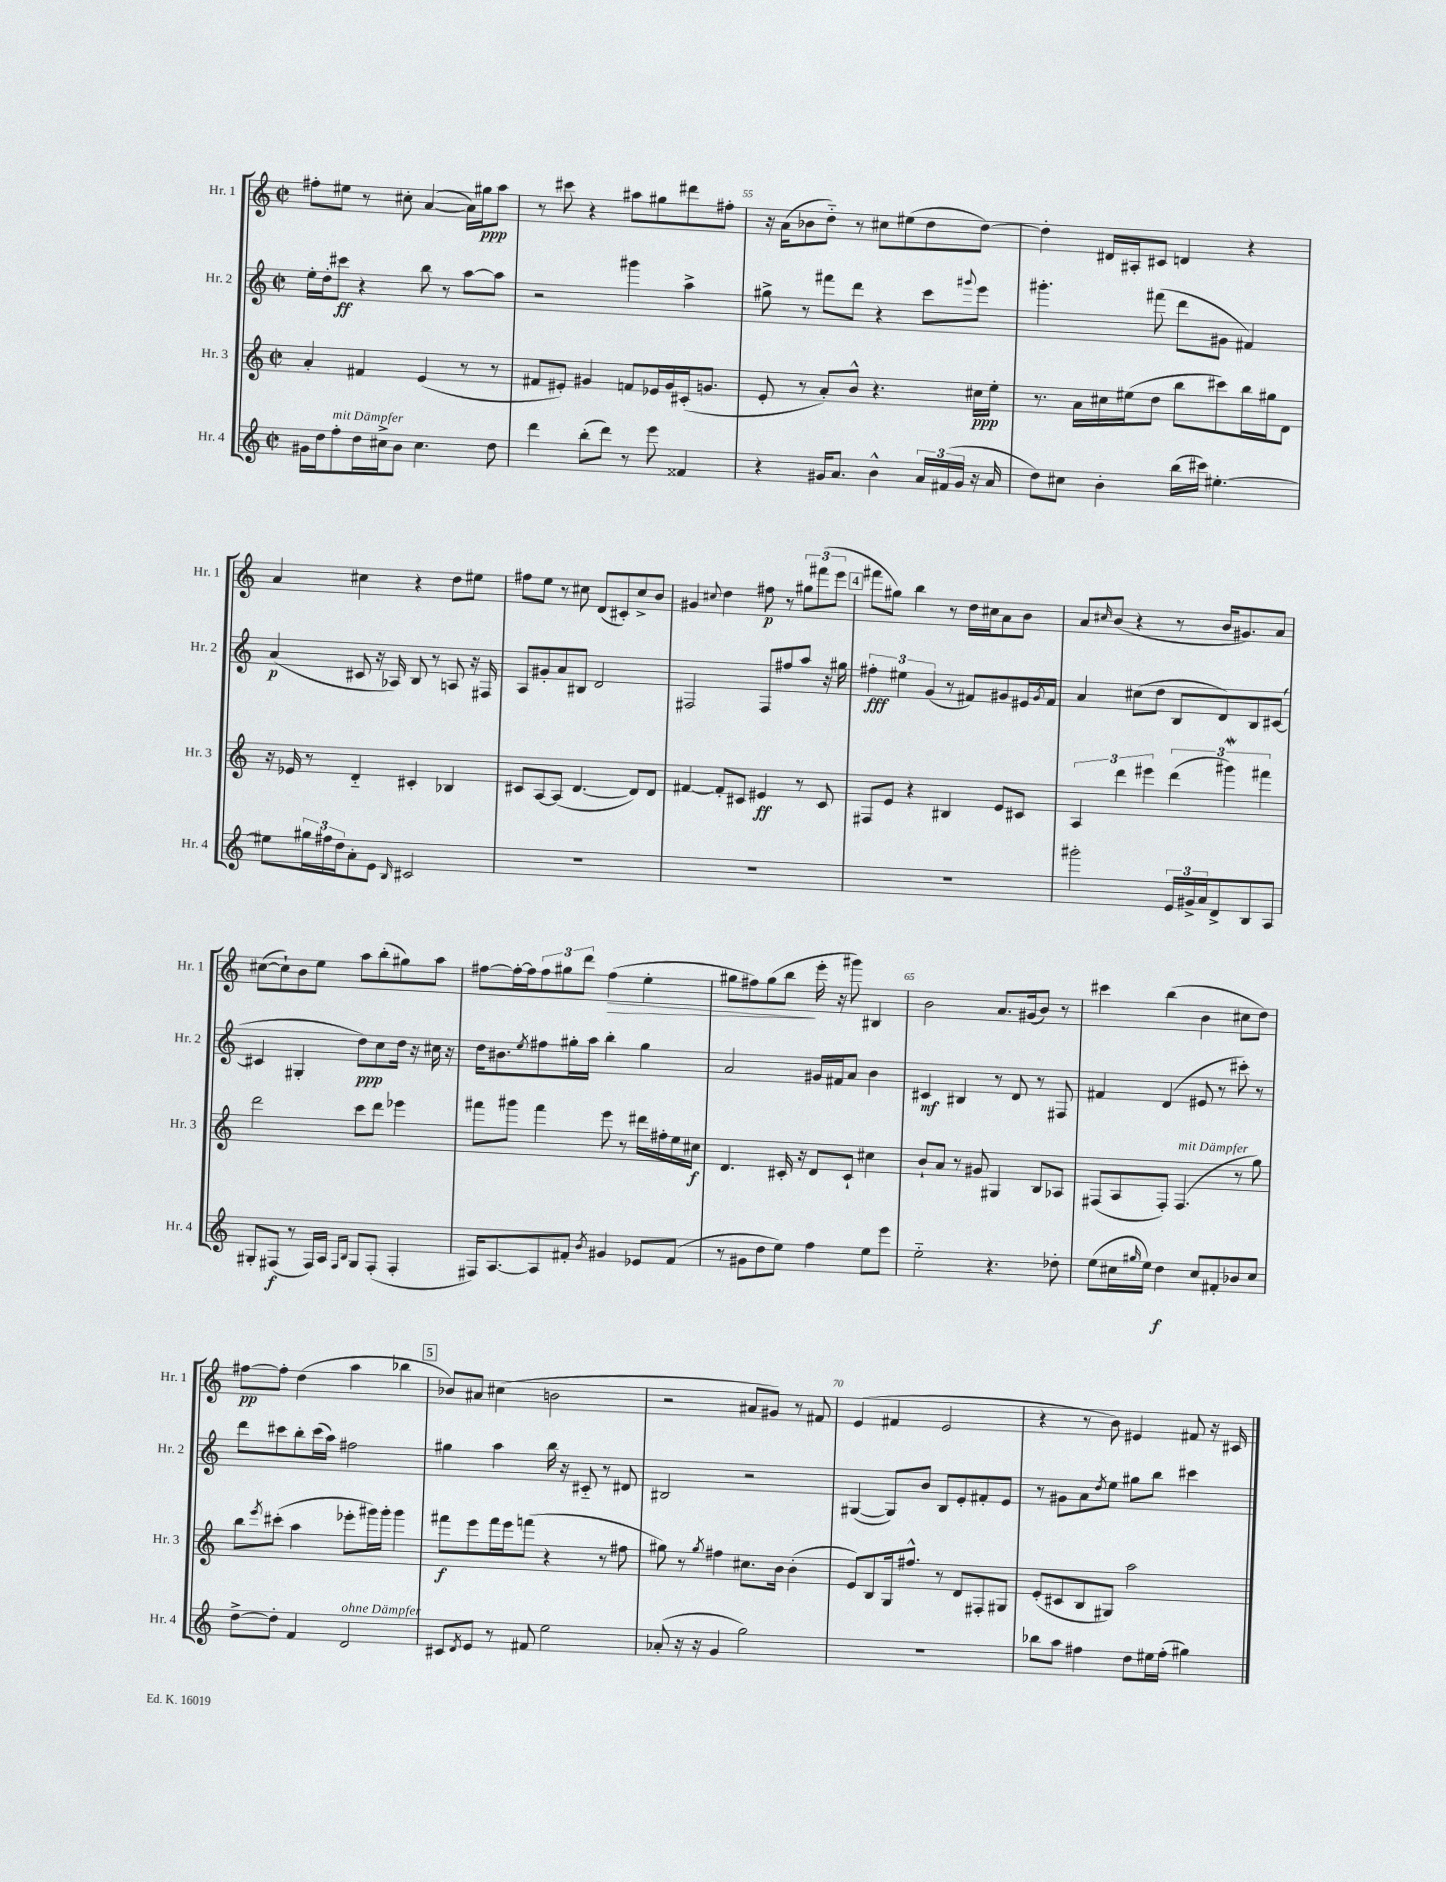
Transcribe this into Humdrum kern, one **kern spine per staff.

**kern	**kern	**kern	**kern
*staff4	*staff3	*staff2	*staff1
*clefG2	*clefG2	*clefG2	*clefG2
*k[]	*k[]	*k[]	*k[]
*M2/2	*M2/2	*M2/2	*M2/2
*met(c|)	*met(c|)	*met(c|)	*met(c|)
16g#	4a'	16ee'	8ff#'
16dd	.	16dd'	.
8ff'	.	8ccc#	8ee#
16dd	4f#	4r	8r
16cc#^	.	.	.
8b	.	.	8cc#'
4.cc#	(4e	8bb	([4a
.	.	8r	.
.	8r	[8aa	16a])
.	.	.	16gg#
8dd	8r	8aa]	8aa
=	=	=	=
4ddd	8f#	2r	8r
.	8e#')	.	8ccc#
(8bb'	4g#	.	4r
8ddd)	.	.	.
8r	8f	4ggg#	8aa#
8eee	16e-	.	8gg#
.	16g#	.	.
4f##	(16c#'	4aa^	8ddd#
.	8.g	.	.
.	.	.	8ff#'
=	=	=	=
4r	8e'	8gg#^	16r
.	.	.	(16a
.	8r	8r	8b-
16g#	8a')	8fff#	8dd'~)
8.a	.	.	.
.	8b^^	8ddd	8r
4b^^	4.r	4r	8cc#
.	.	.	(8ee#
24a	.	8ccc	8dd
(24f#	.	.	.
24g#	.	.	.
.	.	8qqggg#	.
16r	16cc#	8eee	[8dd)
16a	16ee'	.	.
=	=	=	=
8dd)	8.r	4.ggg#'	4dd']
8cc#	.	.	.
.	16a	.	.
4b'	16cc#	.	16d#
.	(16ee#	.	16A#'
.	8dd	(8fff#	8c#
(16bb	8bb	8ddd	4d
16ccc#)	.	.	.
[4.ee#'	8ccc#)	8g#	.
.	16bb	4f#)	4r
.	16gg#	.	.
.	8d	.	.
=	=	=	=
8ee#]	16r	(4a	4a
.	16e-	.	.
24gg#	8r	.	.
24ff#	.	.	.
24dd	.	.	.
8a'	4d'~	8c#	4cc#
8e	.	16r	.
.	.	16A-)	.
16qqB	.	.	.
2c#	4c#'	8B	4r
.	.	8r	.
.	4B-	8A	8dd
.	.	16r	8ee#
.	.	16F#	.
=	=	=	=
1r	8c#	8A	8ff#
.	[8A	8g#'	8ee
.	(8A]	8a	8r
.	[4.d	8B#	8cc#
.	.	2d	(8d
.	.	.	8c#')
.	8d])	.	8cc#^
.	8d	.	8b
=	=	=	=
1r	[4f#	2F#	4g#
.	.	.	8qqcc#
.	8f#']	.	4dd
.	8c#	.	.
.	4e#	8F#	8ff#
.	.	8ff#	8r
.	8r	8aa	12gg#
.	.	.	(12fff#
.	8c#	16r	.
.	.	.	12eee
.	.	16gg#	.
=	=	=	=
1r	8F#	6ff#'	8fff#
.	8e	.	8gg#)
.	.	6ee#	.
.	4r	.	4bb
.	.	(6g	.
.	4B#	8r	8r
.	.	8f#)	16dd
.	.	.	16cc#
.	8e	8g#	8a
.	8c#	16e#	8b
.	.	8qg#	.
.	.	16f#	.
=	=	=	=
2ggg#'	6A	4a	8a
.	.	.	16qqcc#
.	.	.	(8b
.	6ddd	.	.
.	.	(8cc#	4r
.	6eee#	.	.
.	.	8dd	.
24e	(6ddd	8B	8r
24g#^	.	.	.
24a	.	.	.
8d^	.	8d)	16b
.	6ggg#)	.	.
.	.	.	8.g#)
8B	.	8B	.
.	6fff#	.	.
8A	.	([8c#	8a
=	=	=	=
8G#'	2ddd	4c#]	([8cc#
(8F#	.	.	8cc#`])
8r	.	4G#'	8b
16F#)	.	.	8ee
16A	.	.	.
16qqF#	.	.	.
16qqB	.	.	.
8G#	8ccc	8dd)	8aa
(8F#'	8ddd	8cc	(8bb'
4F#'	4eee-	16dd	8gg#)
.	.	16r	.
.	.	16cc#	8aa
.	.	16r	.
=	=	=	=
16F#)	8fff#	16dd	[8ff#
[8.A	.	8.b#	.
.	8ggg#	.	16ff#'_
.	.	.	16ff#]
.	.	8qee	.
8A]	4fff#	8ff#	12ff#
.	.	.	12gg#
8f#'	.	16gg#'	.
.	.	.	12ddd
.	.	16aa	.
8qb	.	.	.
4g#	8eee	4bb'	(4ff#
.	8r	.	.
8e-	16ddd#	4gg#	4ee'
.	16ff#'	.	.
(8f#	16ee	.	.
.	16cc#	.	.
=	=	=	=
8r	4.d	2a	8gg#
8g#	.	.	8ff#)
8dd	.	.	(8gg#
8ee)	16c#'	.	8bb
.	16r	.	.
4ff	8d	16g#	16eee'
.	.	16f#	16r
.	8c#`	8a	8ggg#)
8ee	4cc#	4b	4B#
8eee	.	.	.
=	=	=	=
2ee'~	8b`	4c#	2b
.	8a	.	.
.	8r	4B#	.
.	8g#	.	.
4.r	4G#	8r	8.a
.	.	8d	.
.	.	.	(16g#
.	8B	8r	8b)
8dd-'	8A-	8F#	8r
=	=	=	=
(8ee	(8F#	4f#	4ccc#
16cc#	8A	.	.
16qqgg#	.	.	.
16ee)	.	.	.
4dd	8F#')	(4d	(4bb
.	(4.F#	.	.
8cc#	.	8e#	4b
8f#'	.	8r	.
8b-	8r	8ccc#')	8cc#
8cc#	8gg)	8r	8dd)
=	=	=	=
[8dd^	8bb	8ddd	[8ff#
.	8qeee	.	.
8dd']	(8ccc#'	8ccc#	8ff#']
4f	4aa	8bb'	(4dd
.	.	(16ccc#	.
.	.	16aa)	.
2d	8eee-'	2ff#	4aa
.	16ggg#)	.	.
.	16ggg#'	.	.
.	4ggg#	.	4bb-
=	=	=	=
8c#	8fff#	4gg#	8b-)
8qd	.	.	.
8e	8eee	.	8a#
8r	16fff#	4aa	(4cc#
.	16eee	.	.
8f#	(8fff	.	.
2ee	4r	16bb	2b
.	.	16r	.
.	.	8c#'~	.
.	8r	8r	.
.	8ff#	8d#	.
=	=	=	=
(8a-'	8gg#)	2B#	2r
16r	8r	.	.
16r	.	.	.
.	8qgg#	.	.
4g	4ff#	.	.
2gg)	8.cc#	2r	8a#
.	.	.	8g#)
.	16b	.	.
.	(4b'	.	8r
.	.	.	8f#
=	=	=	=
1r	8e)	([4G#	(4e
.	8B	.	.
.	16G	8G#])	4f#
.	8.ff#^^	.	.
.	.	8b	.
.	8r	8B	2e
.	8d	8e'	.
.	8F#'	8f#'	.
.	8G#	8e	.
=	=	=	=
8bb-	(8e'	8r	4r
8aa	8c#	8g#	.
4ff#	8B	8a	8r
.	.	8qdd	.
.	8G#)	8ee	8b)
8dd	2aa	8gg#	4e#
16ee#	.	8bb	.
(16ff#'	.	.	.
4gg#)	.	4ccc#	8f#
.	.	.	16r
.	.	.	16c#
==	==	==	==
*-	*-	*-	*-
